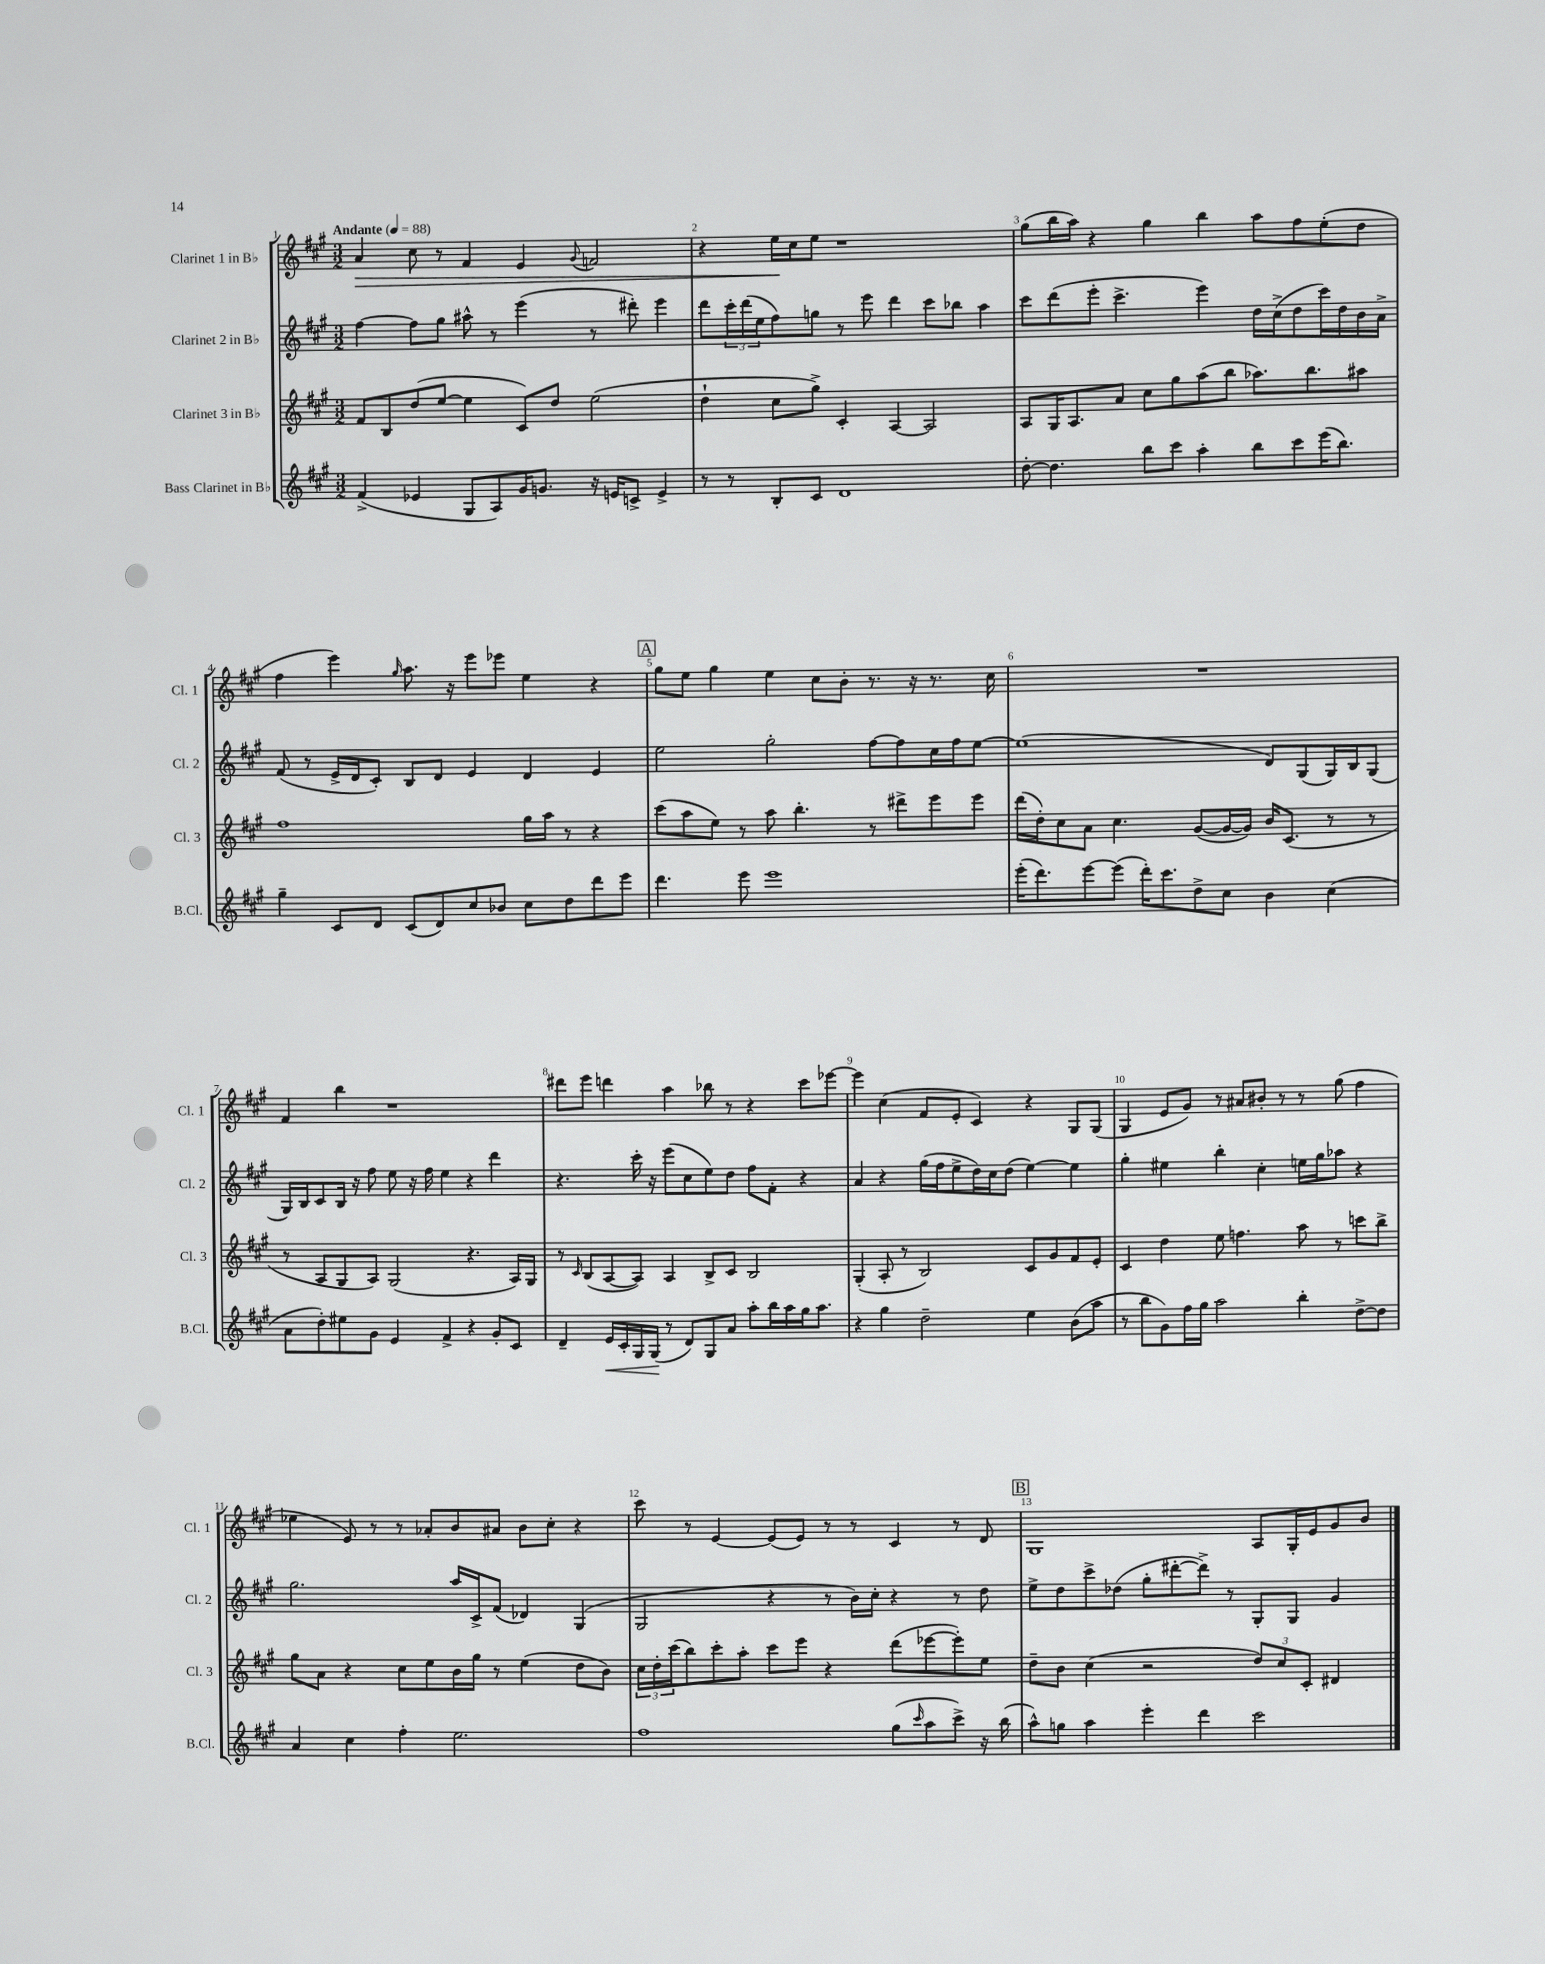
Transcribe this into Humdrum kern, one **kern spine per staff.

**kern	**kern	**kern	**kern
*staff4	*staff3	*staff2	*staff1
*clefG2	*clefG2	*clefG2	*clefG2
*k[f#c#g#]	*k[f#c#g#]	*k[f#c#g#]	*k[f#c#g#]
*M3/2	*M3/2	*M3/2	*M3/2
*MM88	*MM88	*MM88	*MM88
(4f#^	8f#	[4ff#	4a
.	8B	.	.
4e-	(8dd	8ff#]	8cc#
.	[8ee	8gg#	8r
8G#	4ee]	8aa#^^	4f#
8A)	.	8r	.
16g#	8c#)	(4eee	4e
8.g	.	.	.
.	8dd	.	.
.	.	.	8qqg#
16r	(2ee	8r	2f
16e	.	.	.
8c^	.	8ddd#')	.
4e^	.	4eee	.
=	=	=	=
8r	4dd`	8ddd	4r
8r	.	24ccc#'	.
.	.	(24ddd	.
.	.	24ee	.
8B'	8cc#	8ff#)	16ee
.	.	.	16cc#
8c#	8gg#^)	8gg	8ee
1d	4c#'	8r	1r
.	.	8eee	.
.	[4A	4ddd	.
.	2A]	8ccc#	.
.	.	8bb-	.
.	.	4aa	.
=	=	=	=
[8dd'	8A	8ccc#	(8gg#
4.dd]	16G#	(8ddd	16bb
.	8.A	.	16aa)
.	.	8eee'	4r
.	8a	4.ccc#^	.
8bb	8cc#	.	4gg#
8ccc#	8gg#	.	.
4aa'	(8aa	4eee)	4bb
.	8bb	.	.
8bb	8.aa-)	16dd	8aa
.	.	(16cc#^	.
8ccc#	.	8dd	8ff#
.	8.bb	.	.
(16eee	.	16ccc#)	(8ee'
8.bb)	.	16dd	.
.	8aa#	16b	8dd
.	.	16a^	.
=	=	=	=
4gg#~	1ff#	(8f#	4ff#
.	.	8r	.
8c#	.	16e^	4eee)
.	.	16d	.
8d	.	8c#')	.
.	.	.	16qqgg#
(8c#	.	8B	8.aa
8d)	.	8d	.
.	.	.	16r
8cc#	.	4e	8eee
8b-	.	.	8eee-
8cc#	16gg#	4d	4ee
.	16aa	.	.
8dd	8r	.	.
8ddd	4r	4e	4r
8eee	.	.	.
=	=	=	=
4.ddd	(8ccc#	2ee	8gg#
.	8aa	.	8ee
.	8ee)	.	4gg#
8eee	8r	.	.
1eee	8aa	2gg#'	4ee
.	4.bb'	.	.
.	.	.	8cc#
.	.	.	8b'
.	8r	[8ff#	8.r
.	8ddd#^	8ff#]	.
.	.	.	16r
.	8eee	16cc#	8.r
.	.	16ff#	.
.	8eee	[8ee	.
.	.	.	16cc#
=	=	=	=
(16eee'	(16ddd	(1ee]	1.r
8.ddd)	16dd')	.	.
.	8cc#	.	.
[8eee	8a	.	.
(8eee]	4.cc#	.	.
16ddd')	.	.	.
8.ccc#	.	.	.
8dd^	([8g#	.	.
8cc#	16g#_	.	.
.	16g#])	.	.
4b	16b	8d)	.
.	(8.c#	.	.
.	.	(8G#	.
(4cc#	8r	16G#)	.
.	.	16B	.
.	8r	(8G#	.
=	=	=	=
8a	8r	16G#)	4f#
.	.	16B	.
8dd')	8A	8c#	.
8ee#	8G#	16B	4bb
.	.	16r	.
8g#	8A)	8ff#	.
4e	(2G#	8ee	1r
.	.	16r	.
.	.	16ff#	.
4f#^	.	4ee	.
4r	4.r	4r	.
8g#'	.	4ddd	.
8c#	16A)	.	.
.	16G#	.	.
=	=	=	=
4d~	8r	4.r	8ddd#
.	16qqc#	.	.
.	(8B	.	8eee
16e	[8A	.	4ddd
16c#'	.	.	.
16G#	8A])	16ccc#'	.
(16G#	.	16r	.
8r	4A	(8eee	4aa
8d)	.	8cc#	.
8G#	8B^	8ee)	8bb-
8a	8c#	8dd	8r
8aa'	2B	8ff#	4r
16bb	.	8f#'	.
16aa	.	.	.
16gg#	.	4r	8ccc#
8.aa	.	.	.
.	.	.	[8eee-
=	=	=	=
4r	(4G#'	4a	4eee-]
4gg#	8A'	4r	(4cc#
.	8r	.	.
2dd~	2B)	(16gg#	8f#
.	.	16ff#	.
.	.	8ee^	8e'
.	.	16dd)	4c#)
.	.	16cc#	.
.	.	(8dd	.
4ee	8c#	[4ee)	4r
.	8g#	.	.
(8b	8f#	4ee]	8G#
8aa	8e'	.	(8G#
=	=	=	=
8r	4c#	4gg#'	4G#
8bb	.	.	.
8g#)	4dd	4ee#	8e
16ff#	.	.	8g#)
16gg#	.	.	.
2aa	8ee	4bb'	8r
.	4.ff	.	8a#
.	.	4cc#'	8b#'
.	.	.	8r
4bb'	8aa	16ee	8r
.	.	16gg#	.
.	8r	8aa-	(8gg#
[8dd^	8ccc	4r	4ff#
8dd]	8bb^	.	.
=	=	=	=
4a	8gg#	2.gg#	4ee-
.	8a	.	.
4cc#	4r	.	8e)
.	.	.	8r
4ff#'	8cc#	.	8r
.	8ee	.	8a-'
2.ee	16b	16aa	8b
.	16gg#	16c#^	.
.	8r	(8f#	8a#
.	(4ee	4d-)	8b
.	.	.	8cc#'
.	8dd	(4G#	4r
.	8b)	.	.
=	=	=	=
1ff#	24cc#	2G#	8ccc#
.	24dd'	.	.
.	(24ccc#	.	.
.	8bb)	.	8r
.	8ccc#'	.	[4e
.	8aa'	.	.
.	8ccc#	4r	(8e]
.	8eee	.	8e)
.	4r	8r	8r
.	.	16b)	8r
.	.	16cc#'	.
(8gg#	(8ddd	4r	4c#
16qqccc#	.	.	.
8aa	[8eee-	.	.
8ccc#^)	8eee-'])	8r	8r
16r	8ee	8dd	8d
(16bb	.	.	.
=	=	=	=
8aa^^)	8dd~	8ee^	1G#
8gg	8b	8dd	.
4aa	(4cc#	8ccc#^	.
.	.	(8dd-	.
4eee'	2r	8gg#'	.
.	.	[8ddd#'	.
4ddd	.	8ddd#^])	.
.	.	8r	.
2ccc#	12dd)	8G#'	8A
.	12cc#	.	.
.	.	8G#	16G#'
.	12c#'	.	.
.	.	.	16e
.	4d#	4g#	8g#
.	.	.	8b
==	==	==	==
*-	*-	*-	*-
